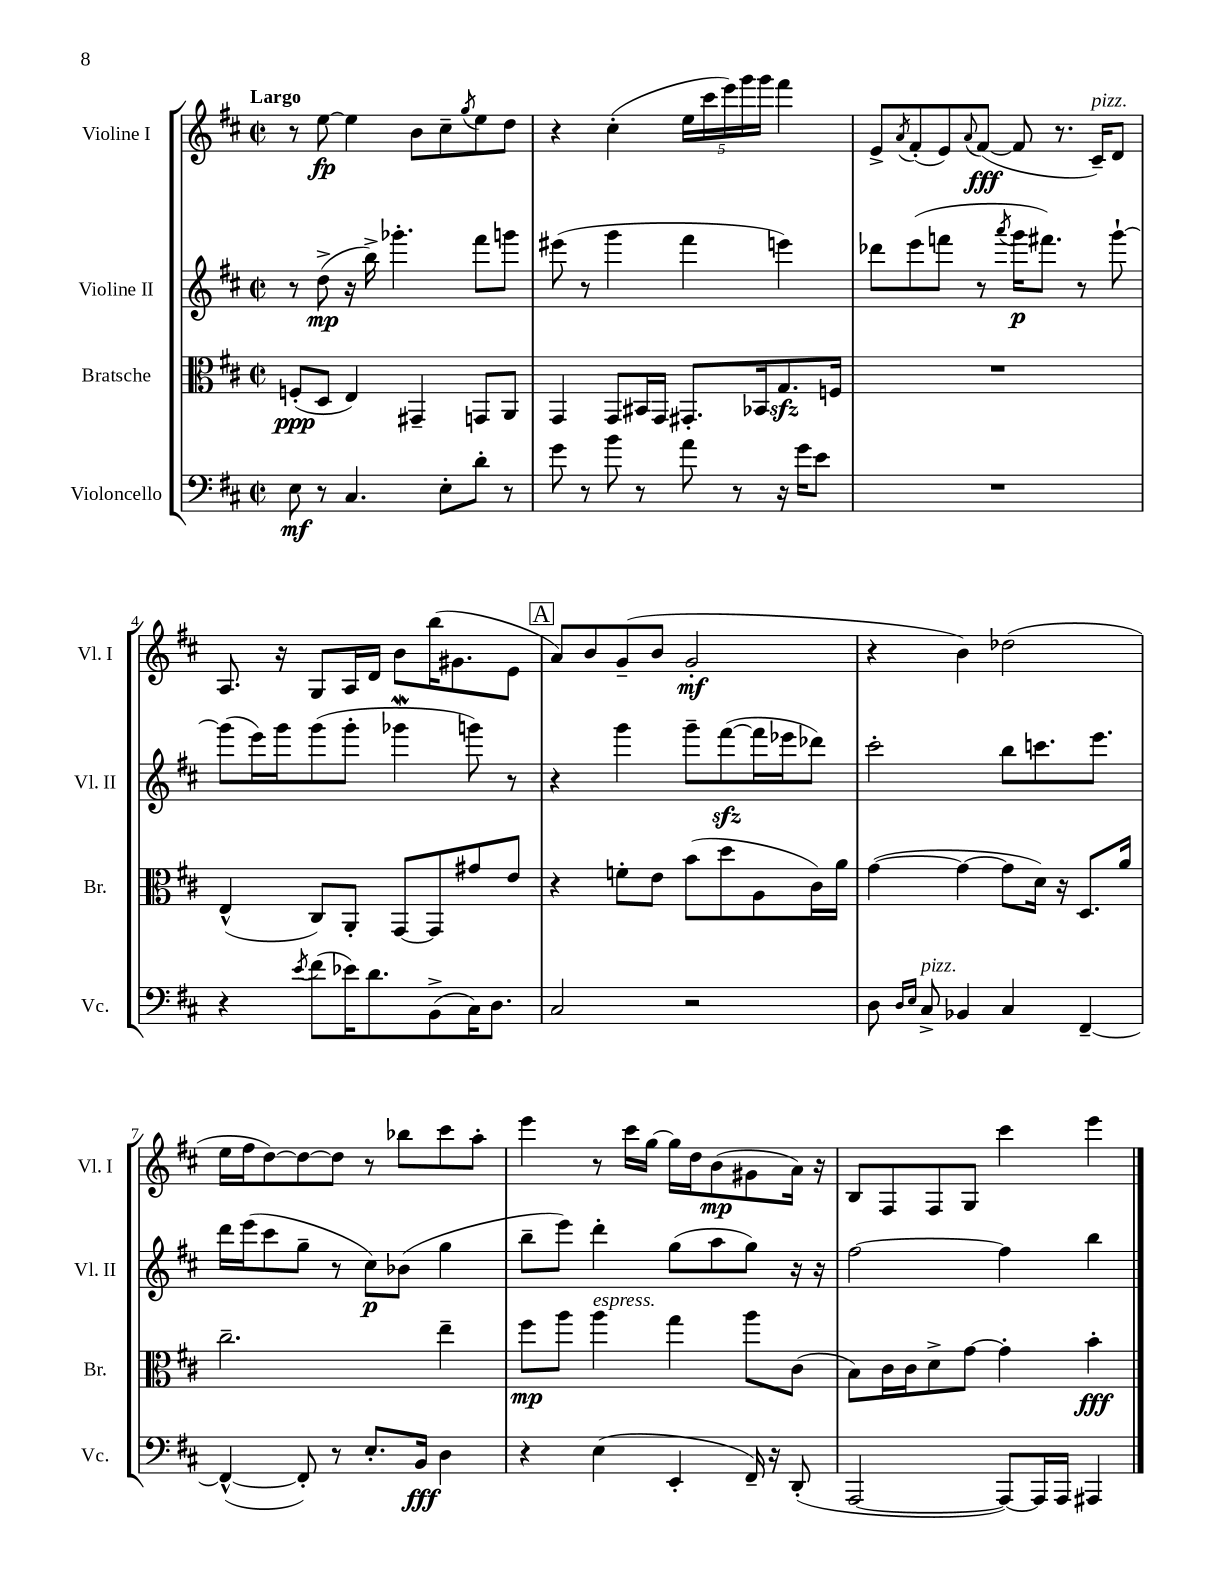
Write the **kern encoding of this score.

**kern	**kern	**kern	**kern
*staff4	*staff3	*staff2	*staff1
*clefF4	*clefC3	*clefG2	*clefG2
*k[f#c#]	*k[f#c#]	*k[f#c#]	*k[f#c#]
*M2/2	*M2/2	*M2/2	*M2/2
*met(c|)	*met(c|)	*met(c|)	*met(c|)
8E\	(8F'/L	8r	8r
8r	8D/J	(8dd^\	[8ee\
4.C#/	4E/)	16r	4ee\]
.	.	16bb^\)	.
.	.	4.ggg-'\	.
.	4GG#~/	.	8b\L
8E'\L	.	.	8cc#~\
.	.	.	8qgg/
8d'\J	8GG/L	8fff#\L	8ee\
8r	8AA/J	8ggg\J	8dd\J
=	=	=	=
8g\	4GG/	(8eee#\	4r
8r	.	8r	.
8b\	8GG/L	4ggg\	(4cc#'\
8r	16BB#/L	.	.
.	16GG/JJ	.	.
8a\	8.GG#'/L	4fff#\	20ee\LL
.	.	.	20ccc#\
.	.	.	20eee\)
8r	.	.	.
.	.	.	20ggg\
.	16BB-/k	.	.
.	.	.	20ggg\JJ
16r	8.G/	4eee\)	4fff#\
16g\LK	.	.	.
8e\J	.	.	.
.	16F/Jk	.	.
=	=	=	=
1r	1r	8ddd-\L	8e^/L
.	.	.	8qa/
.	.	(8eee\	(8f#'/
.	.	8fff\J	8e/)
.	.	.	8qqa/
.	.	8r	([8f#/J
.	.	8qaaa/	.
.	.	16ggg\LK	8f#/]
.	.	8.fff#\J)	.
.	.	.	8.r
.	.	8r	.
.	.	.	16c#~/LK)
.	.	[8ggg`\	8d/J
=	=	=	=
4r	(4E^^/	(8ggg\]L	8.A/
.	.	16eee\L)	.
.	.	16ggg\J	16r
8qe/	.	.	.
(8f#\L	8C#/L)	(8ggg\	8G/L
16e-\K)	8AA'/J	8ggg'\J	16A/L
8.d\	.	.	16d/JJ
.	[8GG/L	4ggg-\	8b\L
(8BB^\	8GG/]	.	(16bb\K
.	.	.	8.g#\
16C#\K)	8g#/	8ggg\)	.
8.D\J	.	.	.
.	8e/J	8r	8e\J
=	=	=	=
2C#/	4r	4r	8a/L)
.	.	.	8b/
.	8f'\L	4ggg\	(8g~/
.	8e\J	.	8b/J
2r	(8b\L	8ggg~\L	2g'/
.	8dd\	([8fff#\	.
.	8A\	16fff#\]L	.
.	.	16eee-\J	.
.	16c#\L)	8ddd-\J)	.
.	16a\JJ	.	.
=	=	=	=
8D\	([4g\	2ccc#'\	4r
16qqD/LL	.	.	.
16qqE/JJ	.	.	.
8C#^/	.	.	.
4BB-/	4g\_	.	4b\)
4C#/	8g\]L	8bb\L	(2dd-\
.	16d\Jk)	8.ccc\	.
.	16r	.	.
[4FF#~/	8.D/L	.	.
.	.	8.eee\J	.
.	16a/Jk	.	.
=	=	=	=
(4FF#^^/_	2.cc#~\	16ddd\LL	16ee\LL
.	.	(16eee\J	16ff#\J
.	.	8ccc#\	[8dd\)
8FF#'/])	.	8gg~\J	8dd\_
8r	.	8r	8dd\]J
8.E'/L	.	8cc#\L)	8r
.	.	(8b-\J	8bb-\L
16BB/Jk	.	.	.
4D\	4ee~\	4gg\	8ccc#\
.	.	.	8aa'\J
=	=	=	=
4r	8ff#\L	8bb~\L	4eee\
.	8aa\J	8eee\J)	.
(4E\	4aa\	4ddd'\	8r
.	.	.	16ccc#\LL
.	.	.	[16gg\JJ
4EE'/	4gg\	(8gg\L	16gg\]LL
.	.	.	16dd\J
.	.	8aa\	(8b\
16FF#~/)	8aa\L	8gg\J)	8g#\
16r	.	.	.
(8DD'/	(8c#\J	16r	16a\Jk)
.	.	16r	16r
=	=	=	=
[2AAA/	8B\L)	[2ff#\	8B/L
.	16c#\L	.	8F#/
.	16c#\J	.	.
.	8d^\	.	8F#/
.	[8g\J	.	8G/J
8AAA/_L)	4g'\]	4ff#\]	4ccc#\
16AAA/]L	.	.	.
16AAA/JJ	.	.	.
4AAA#/	4b'\	4bb\	4eee\
==	==	==	==
*-	*-	*-	*-
